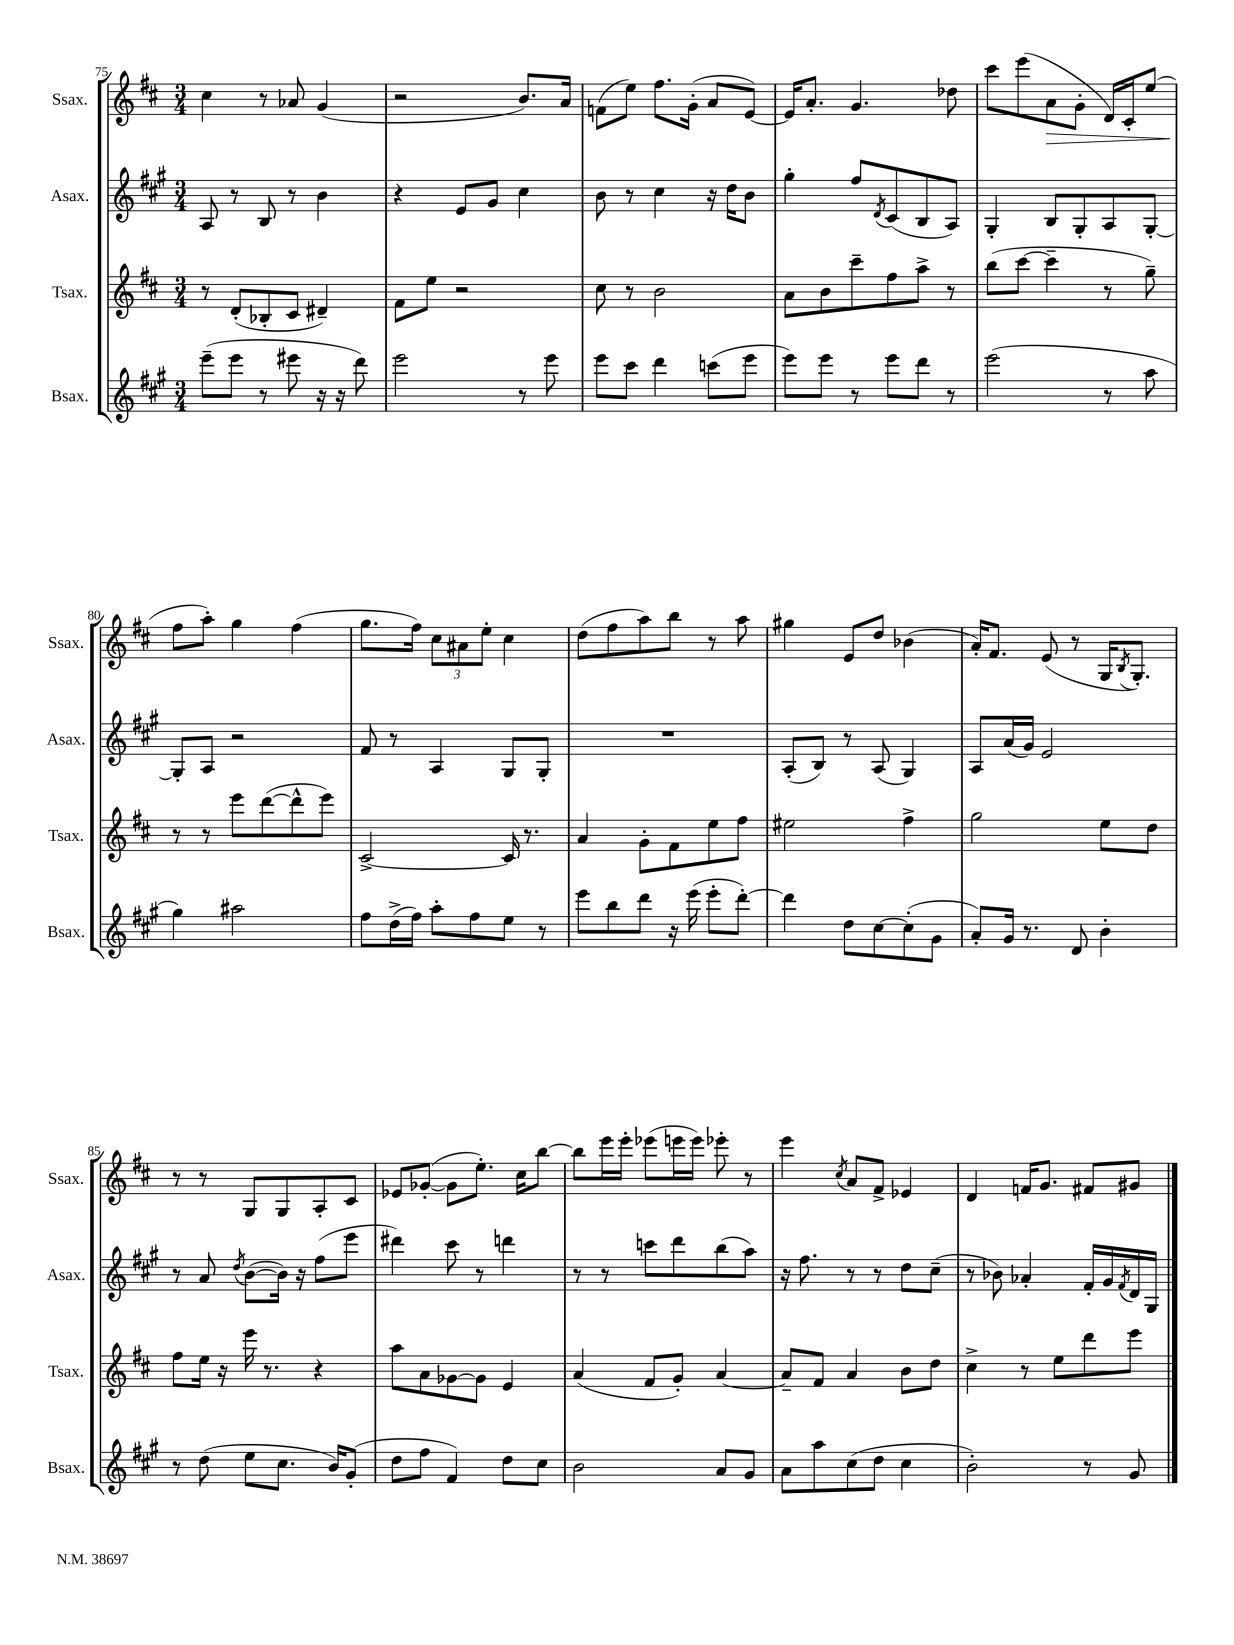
<<
\new StaffGroup <<
\new Staff = "s0" \with { instrumentName = "Ssax." shortInstrumentName = "Ssax." } {
    \clef treble \key d \major \numericTimeSignature \time 3/4
    cis''4 r8 aes'8 g'4( |
    r2 b'8.) a'16 |
    f'8( e''8) fis''8. g'16-.( a'8 e'8~) |
    e'16 a'8.-. g'4. des''8 |
    cis'''8 e'''8( a'8\> g'8-. d'16) cis'16-. e''8( |
    fis''8\! a''8-.) g''4 fis''4( |
    g''8. fis''16) \tuplet 3/2 { cis''8 ais'8 e''8-. } cis''4 |
    d''8( fis''8 a''8) b''8 r8 a''8 |
    gis''4 e'8 d''8 bes'4( |
    a'16-.) fis'8. e'8( r8 g16 \acciaccatura { b8 } g8.-.) |
    r8 r8 g8 g8 a8-. cis'8 |
    ees'8 ges'8~-.( ges'8 e''8.-.) cis''16 b''8~ |
    b''8 e'''16 e'''16-. ees'''8( e'''16 e'''16) ees'''8-. r8 |
    e'''4 \acciaccatura { cis''8 } a'8 fis'8-> ees'4 |
    d'4 f'16 g'8. fis'8 gis'8 \bar "|." |
}
\new Staff = "s1" \with { instrumentName = "Asax." shortInstrumentName = "Asax." } {
    \clef treble \key a \major \numericTimeSignature \time 3/4
    a8 r8 b8 r8 b'4 |
    r4 e'8 gis'8 cis''4 |
    b'8 r8 cis''4 r16 d''16 b'8 |
    gis''4-. fis''8 \acciaccatura { d'8 } cis'8( b8 a8) |
    gis4-. b8 gis8-. a8 gis8~-. |
    gis8-. a8 r2 |
    fis'8 r8 a4 gis8 gis8-. |
    R2. |
    a8-.( b8) r8 a8( gis4) |
    a8 a'16( gis'16) e'2 |
    r8 a'8 \acciaccatura { d''8 } b'8~( b'16) r16 fis''8( e'''8 |
    dis'''4) cis'''8 r8 d'''4 |
    r8 r8 c'''8 d'''8 b''8( a''8) |
    r16 fis''8. r8 r8 d''8 cis''8--( |
    r8 bes'8) aes'4-. fis'16-. gis'16 \acciaccatura { fis'8 } d'16 gis16 \bar "|." |
}
\new Staff = "s2" \with { instrumentName = "Tsax." shortInstrumentName = "Tsax." } {
    \clef treble \key d \major \numericTimeSignature \time 3/4
    r8 d'8-.( bes8-. cis'8 dis'4--) |
    fis'8 e''8 r2 |
    cis''8 r8 b'2 |
    a'8 b'8 cis'''8-- fis''8 a''8-> r8 |
    b''8( cis'''8~ cis'''4-- r8 g''8--) |
    r8 r8 e'''8 d'''8~( d'''8-^ e'''8) |
    cis'2~-> cis'16 r8. |
    a'4 g'8-. fis'8 e''8 fis''8 |
    eis''2 fis''4-> |
    g''2 e''8 d''8 |
    fis''8 e''16 r16 e'''16 r8. r4 |
    a''8 a'8 ges'8~ ges'8 e'4 |
    a'4( fis'8 g'8-.) a'4~ |
    a'8-- fis'8 a'4 b'8 d''8 |
    cis''4-> r8 e''8 d'''8 e'''8 \bar "|." |
}
\new Staff = "s3" \with { instrumentName = "Bsax." shortInstrumentName = "Bsax." } {
    \clef treble \key a \major \numericTimeSignature \time 3/4
    e'''8--( e'''8 r8 eis'''8 r16 r16 d'''8) |
    e'''2 r8 e'''8 |
    e'''8 cis'''8 d'''4 c'''8( e'''8 |
    e'''8) e'''8 r8 e'''8 d'''8 r8 |
    e'''2( r8 a''8 |
    gis''4) ais''2 |
    fis''8 d''16->( fis''16) a''8-. fis''8 e''8 r8 |
    e'''8 b''8 d'''8 r16 e'''16( e'''8-. d'''8~-.) |
    d'''4 d''8 cis''8~ cis''8-.( gis'8 |
    a'8-.) gis'16 r8. d'8 b'4-. |
    r8 d''8( e''8 cis''8. b'16) gis'8-.( |
    d''8 fis''8 fis'4) d''8 cis''8 |
    b'2 a'8 gis'8 |
    a'8 a''8 cis''8( d''8 cis''4 |
    b'2-.) r8 gis'8 \bar "|." |
}
>>
>>
\layout { \context { \Score currentBarNumber = #75 } }
